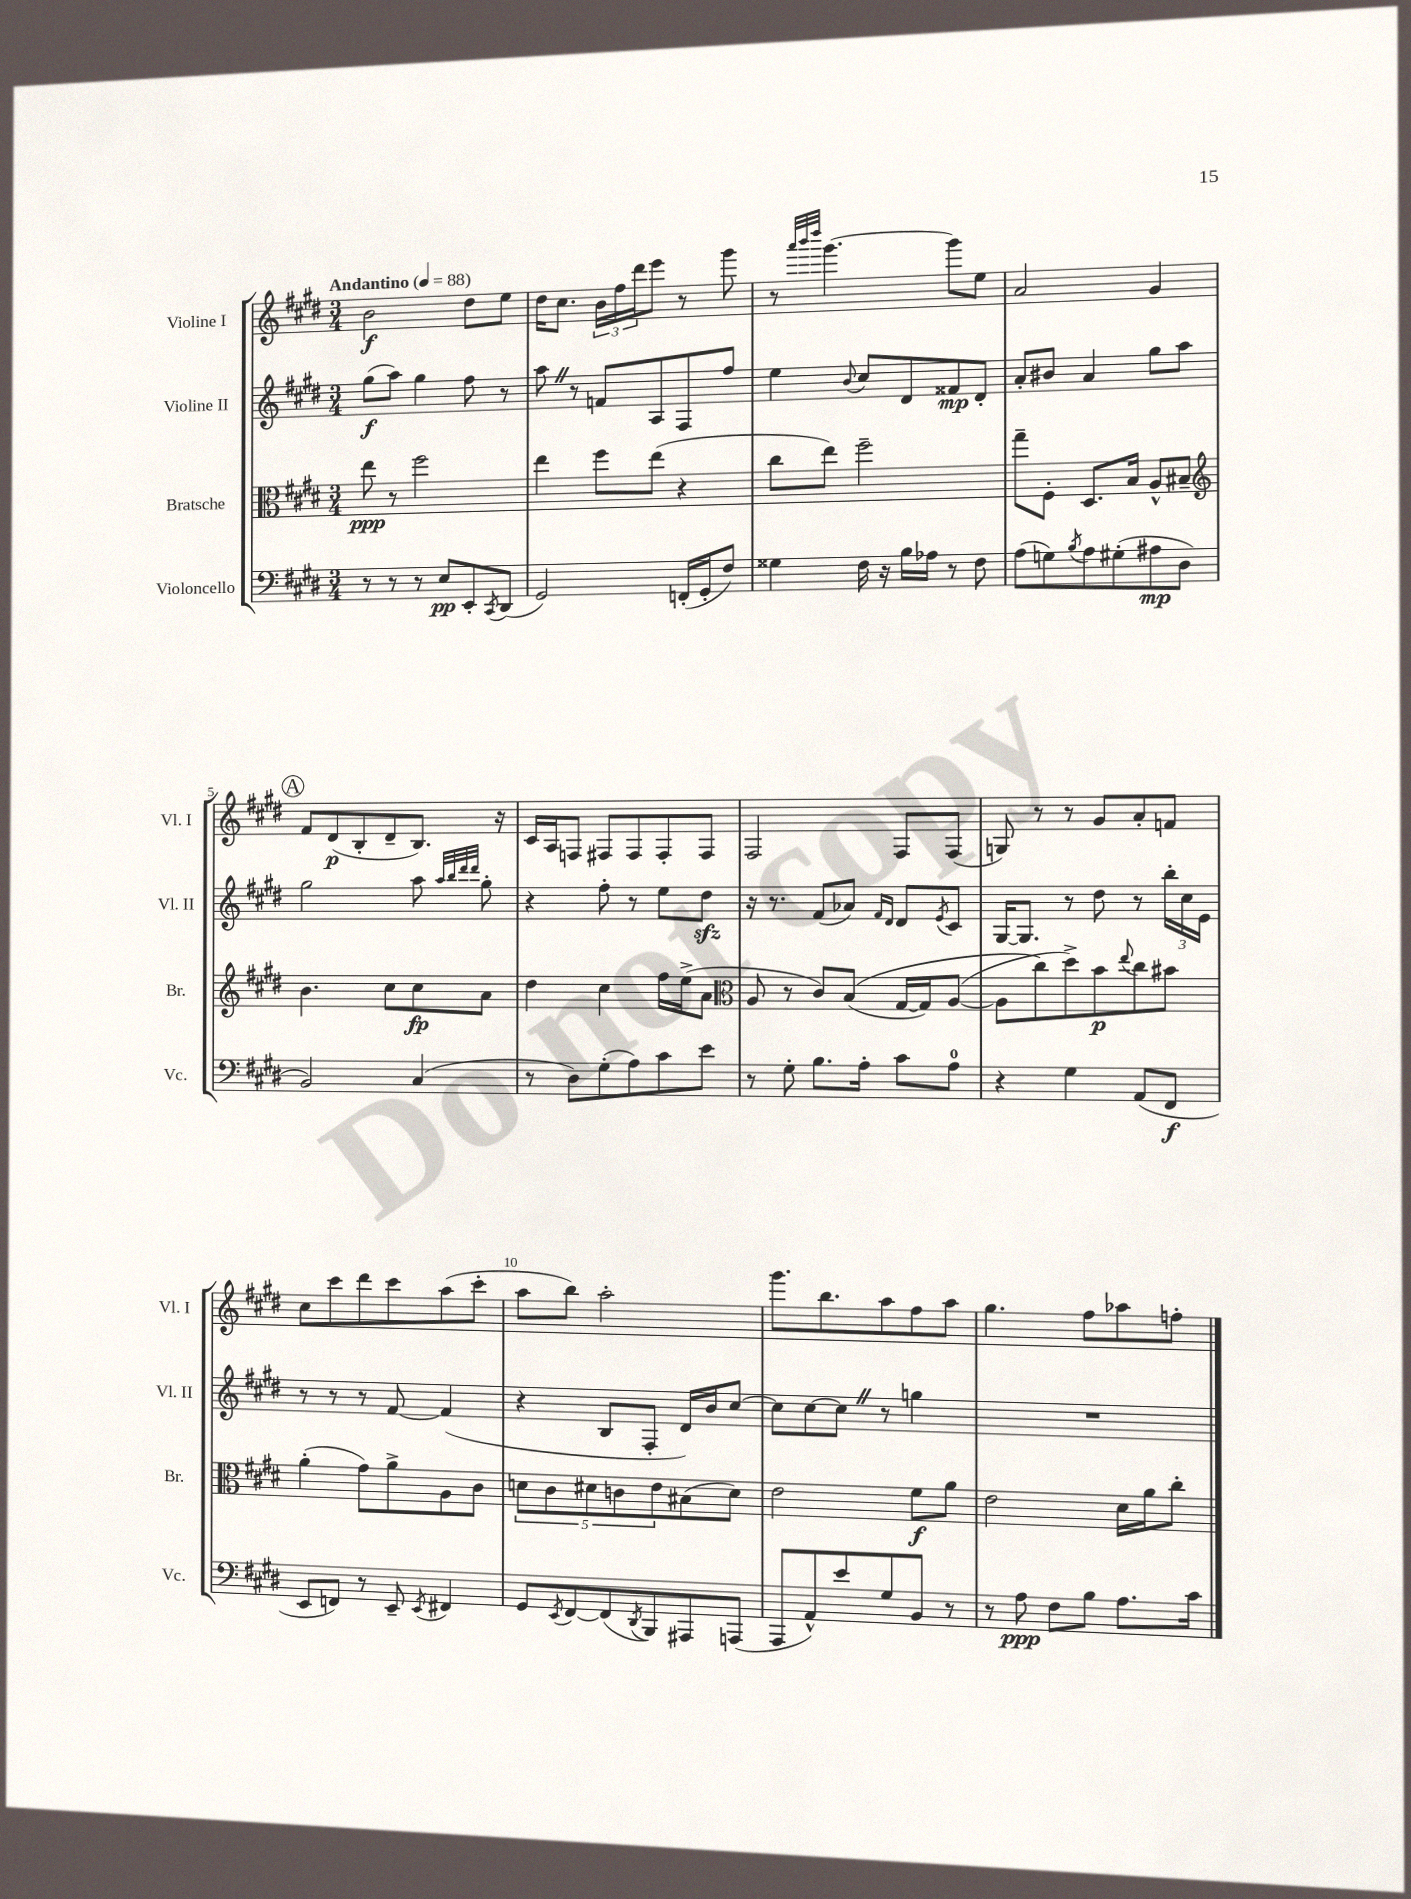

**kern	**kern	**kern	**kern
*staff4	*staff3	*staff2	*staff1
*clefF4	*clefC3	*clefG2	*clefG2
*k[f#c#g#d#]	*k[f#c#g#d#]	*k[f#c#g#d#]	*k[f#c#g#d#]
*M3/4	*M3/4	*M3/4	*M3/4
*MM88	*MM88	*MM88	*MM88
8r	8ee\	(8gg#\L	2b\
8r	8r	8aa\J)	.
8r	2ff#\	4gg#\	.
8E/L	.	.	.
8EE'/	.	8ff#\	8dd#\L
8qCC#/	.	.	.
(8DD#/J	.	8r	8ee\J
=	=	=	=
2GG#/)	4ee\	8aa\	16dd#\LK
.	.	.	8.cc#\J
.	.	8r	.
.	8ff#\L	8f/L	24b\LL
.	.	.	24ff#\
.	.	.	24ddd#\J
.	(8ee\J	8A/	8eee\J
(16FF'/LL	4r	8F#/	8r
16GG#'/J	.	.	.
8F#/J)	.	8ff#/J	8ggg#\
=	=	=	=
4G##\	8cc#\L	4ee\	8r
.	.	.	32qqaaa/LLL
.	.	.	32qqbbb/
.	.	.	32qqdddd#/JJJ
.	8ee\J)	.	[4.ggg#\
.	.	8qqb/	.
16F#\	2ff#~\	8cc#/L	.
16r	.	.	.
16B\LL	.	8d#/	.
16A-\JJ	.	.	.
8r	.	8f##/	8ggg#\]L
8F#\	.	8d#'/J	8ee\J
=	=	=	=
(8A\L	8gg#~\L	8a'/L	2a/
8G\)	8F#'\J	8b#/J	.
8qB/	.	.	.
8A\	8.D#/L	4a/	.
(8G#'\	.	.	.
.	16B/Jk	.	.
8A#\	8A^^/L	8gg#\L	4g#/
8D#\J	8B#~/J	8aa\J	.
=	=	=	=
*	*clefG2	*	*
2BB/)	4.b\	2gg#\	8f#/L
.	.	.	(8d#/
.	.	.	8B'/
.	8cc#\L	.	8d#~/
(4C#/	8cc#\	8aa\	8.B/J)
.	.	32qqaa/LLL	.
.	.	32qqbb/	.
.	.	32qqddd#/	.
.	.	32qqddd#/JJJ	.
.	8a\J	8gg#'\	.
.	.	.	16r
=	=	=	=
8r	4dd#\	4r	16c#/LL
.	.	.	16A/J
8D#\L)	.	.	8F/J
(8G#'\	4cc#\	8ff#'\	8F#/L
8A\)	.	8r	8F#/
8c#\	16ff#\LL	8ee\L	8F#'/
.	(16ee^\J	.	.
8e\J	8a\J	8dd#\J	8F#/J
=	=	=	=
*	*clefC3	*	*
8r	8A/	16r	2F#/
.	.	8.r	.
8G#'\	8r	.	.
8.B\L	8c#/L)	(8f#/L	.
.	&((8B/J	8a-/J)	.
16A'\Jk	.	.	.
.	.	16qqf#/LL	.
.	.	16qqd#/JJ	.
8c#\L	[16G#/LL	8d#/L	8F#/L
.	16G#/]J)	.	.
.	.	8qe/	.
8A\J	([8A/J	8c#/J	(8F#/J
=	=	=	=
4r	8A\]L	[16G#/LK	8G/)
.	.	8.G#/]J	.
.	8cc#\&)	.	8r
4G#\	8dd#^\)	8r	8r
.	8b\	8dd#\	8g#/L
.	8qqee/	.	.
(8AA/L	8cc#\	8r	8a'/
8FF#/J	8b#\J	24bb'\LL	8f/J
.	.	24cc#\	.
.	.	24e\JJ	.
=	=	=	=
8EE/L	(4a'\	8r	8cc#\L
8FF/J)	.	8r	8ccc#\
8r	8g#\L)	8r	8ddd#\
8EE~/	8a^\	[8f#/	8ccc#\
8qEE/	.	.	.
4FF#/	8A\	(4f#/]	(8aa\
.	8c#\J	.	8ccc#'\J
=	=	=	=
8GG#/L	10d\L	4r	8aa\L
.	10c#\	.	.
8qEE/	.	.	.
[8FF#/	.	.	8bb\J)
.	10d#\	.	.
(8FF#/]	.	8B/L	2aa'\
.	10c\	.	.
8qDD#/	.	.	.
8BBB/)	.	8F#'/J	.
.	10e\	.	.
8AAA#/	(8B#\	16d#/LL)	.
.	.	16b/J	.
(8AAA/J	8d#\J)	[8cc#/J	.
=	=	=	=
8AAA/L	2e\	8cc#\]L	8.ggg#\L
8AA^^/)	.	[8cc#\	.
.	.	.	8.bb\
8e/	.	8cc#\]J	.
8G#/	.	8r	8aa\
8BB/J	8f#\L	4gg\	8ff#\
8r	8a\J	.	8aa\J
=	=	=	=
8r	2e\	2.r	4.gg#\
8A\	.	.	.
8F#\L	.	.	.
8B\J	.	.	8ff#\L
8.A\L	16d#\LL	.	8aa-\
.	16a\J	.	.
.	8cc#'\J	.	8ff'\J
16c#\Jk	.	.	.
==	==	==	==
*-	*-	*-	*-
